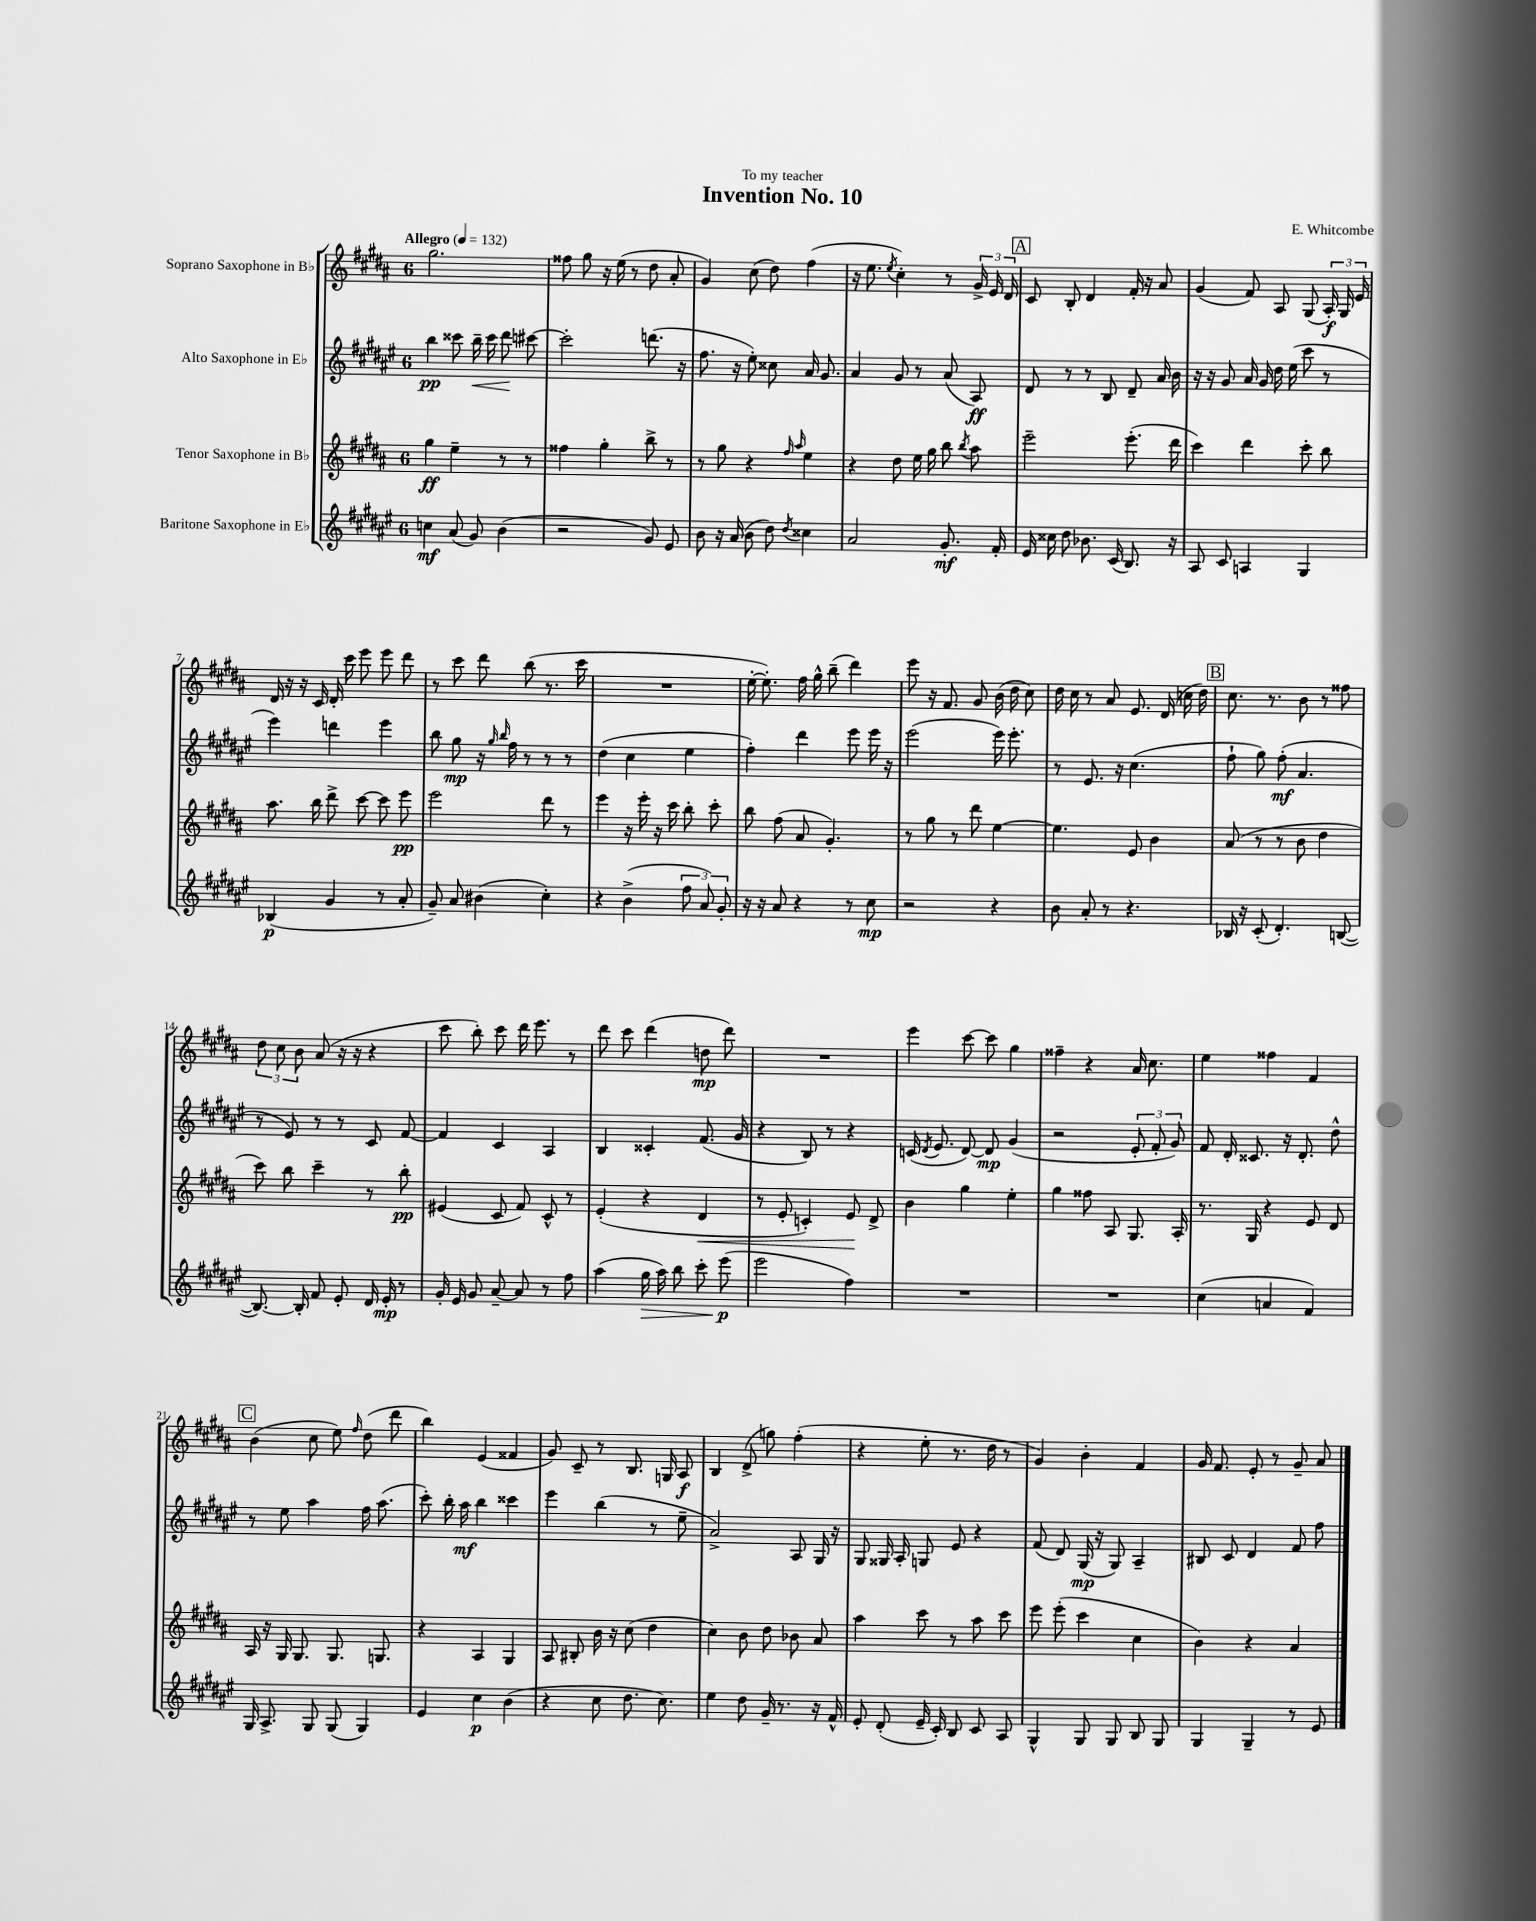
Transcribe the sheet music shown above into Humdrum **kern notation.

**kern	**kern	**kern	**kern
*staff4	*staff3	*staff2	*staff1
*clefG2	*clefG2	*clefG2	*clefG2
*k[f#c#g#d#a#e#]	*k[f#c#g#d#a#]	*k[f#c#g#d#a#e#]	*k[f#c#g#d#a#]
*M6/8	*M6/8	*M6/8	*M6/8
*MM132	*MM132	*MM132	*MM132
4cc	4gg#	4bb	2.gg#
(8a#	4ee~	8ccc##	.
8g#)	.	16bb~	.
.	.	16ccc##	.
(4b	8r	8ddd#	.
.	8r	[8ccc#	.
=	=	=	=
2r	4ff##	2ccc#']	8ff##
.	.	.	8gg#
.	4gg#'	.	16r
.	.	.	(16ee
.	.	.	8r
8g#)	8bb^	(8.ddd	8dd#
8e#	8r	.	8a#'
.	.	16r	.
=	=	=	=
8b	8r	8.ff#	4g#)
16r	8gg#	.	.
(16a#	.	16r	.
8b	4r	8ee#')	(8cc#
8dd#)	.	8cc##	8dd#)
.	16qqff#	.	.
8qdd#	16qqaa#	.	.
4cc##	4ee	16a#	(4ff#
.	.	8.g#	.
=	=	=	=
2a#	4r	4a#	16r
.	.	.	8.ee
.	.	.	8qee
.	8dd#	8g#	4cc#')
.	16ee	8r	.
.	16gg#	.	.
8.g#'	8bb	(8a#	8r
.	8qbb	.	.
.	8aa#	8A#)	24g#^
.	.	.	24e
16f#'	.	.	.
.	.	.	24d#
=	=	=	=
16e#	2eee~	8d#	8c#
16cc##	.	.	.
8dd#	.	8r	8B'
8.b-	.	8r	4d#
.	.	8B	.
(16c#	.	.	.
8.B)	(8.eee'	8d#~	16f#'
.	.	.	16r
.	.	16a#	8a#
16r	16ddd#	16b	.
=	=	=	=
8A#	4ccc#)	16r	(4g#
.	.	16r	.
8c#	.	8g#	.
4A	4ddd#	16a#	8f#)
.	.	16g#	.
.	.	16dd#	8A#
.	.	(16ee#	.
4G#	8ccc#'	8ccc#	(8G#
.	8bb	8r	24A#')
.	.	.	24G#
.	.	.	24e
=	=	=	=
(4B-	8.aa#	4eee#)	16d#
.	.	.	16r
.	.	.	16r
.	16bb	.	16c#
4g#	8ddd#^	4ddd	16d#'
.	.	.	16ccc#
.	[8ccc#	.	8eee
8r	8ccc#]	4eee#	8eee
8a#'	8eee	.	8ddd#
=	=	=	=
8g#~)	2eee	8bb	8r
8a#	.	8gg#	8ccc#
(4b#	.	16r	8ddd#
.	.	16qqgg#	.
.	.	16qqbb	.
.	.	16ff#	.
.	.	8r	(8bb
4cc#')	8ddd#	8r	8.r
.	8r	8r	.
.	.	.	16ccc#
=	=	=	=
4r	4eee	(4dd#	2.r
(4b^	16r	4cc#	.
.	16eee'	.	.
.	16r	.	.
.	16ccc#	.	.
12ff#	8bb'	4ee#	.
12a#)	.	.	.
.	8ccc#'	.	.
12g#'	.	.	.
=	=	=	=
16r	8bb	4ff#')	[16ee'
16r	.	.	8.ee'])
8a#	(8ff#	.	.
4r	8a#	4ddd#	16ff#
.	.	.	16gg#^^
.	4.g#')	.	(8bb~
8r	.	8eee#	4ddd#)
8cc#	.	16eee#	.
.	.	16r	.
=	=	=	=
2r	8r	(2eee#	8eee
.	8gg#	.	16r
.	.	.	8.f#
.	8r	.	.
.	8ddd#	.	8g#
4r	[4ee	16eee#)	(16b
.	.	8.eee#'	16dd#
.	.	.	8cc#)
=	=	=	=
8b	4.ee]	8r	16dd#
.	.	.	16cc#
8a#'	.	8.e#	8r
8r	.	.	8a#
.	.	16r	.
4.r	8e	(4.cc#	8.e
.	4b	.	.
.	.	.	(16d#
.	.	.	16cc
.	.	.	16dd#)
=	=	=	=
16B-	(8a#	8ff#`	8.cc#
16r	.	.	.
(8c#'	8r	8gg#)	.
.	.	.	8.r
4.d#')	8r	(8ff#'	.
.	8b	4.a#	8b
.	4dd#	.	8r
([8B	.	.	8ff##
=	=	=	=
8.B_)	8ccc#)	8r	12dd#
.	.	.	12cc#
.	8bb	8e#)	.
.	.	.	12b
16B']	.	.	.
8f#	4ccc#~	8r	(8a#
8e#'	.	8r	16r
.	.	.	16r
16d#	8r	8c#	4r
16e#'	.	.	.
8r	8bb'	[8f#	.
=	=	=	=
16g#'	(4e#	4f#]	8ccc#
16e#	.	.	.
8g#	.	.	8bb')
[8a#~	8c#	4c#	8ccc#
8a#]	8f#)	.	16ddd#
.	.	.	8.eee
8r	8c#^^	4A#	.
8ff#	8r	.	8r
=	=	=	=
(4aa#	(4e'	4B	8ddd#
.	.	.	8ccc#
16gg#	4r	4c##'	(4ddd#
16aa#)	.	.	.
8bb	.	.	.
8ccc#'	4d#	(8.f#	8dd
(8eee#	.	.	8ddd#)
.	.	16g#	.
=	=	=	=
2eee#	8r	4r	2.r
.	8e'	.	.
.	4c')	8B)	.
.	.	8r	.
4ff#)	8e	4r	.
.	8d#^	.	.
=	=	=	=
2.r	4b	(16c	4eee
.	.	8qd#	.
.	.	8.e#	.
.	4gg#	[8d#)	[8ccc#
.	.	8d#]	8ccc#]
.	4ee'	(4g#	4gg#
=	=	=	=
2.r	4gg#	2r	4ff##~
.	8ff##	.	4r
.	8A#	.	.
.	8.G#	12e#'	16a#
.	.	.	8.cc#
.	.	12f#'	.
.	.	12g#)	.
.	16A#'	.	.
=	=	=	=
(4cc#	8.r	8f#	4ee
.	.	16d#'	.
.	16G#	8.c##	.
4a	4r	.	4ff##
.	.	16r	.
.	.	8.d#'	.
4f#)	8e	.	4f#
.	8d#	8dd#^^	.
=	=	=	=
16G#	16A#	8r	(4b
8.A#^	16r	.	.
.	16G#	8ee#	.
.	8.G#	.	.
8G#	.	4aa#	8cc#
(8G#	8.G#	.	8ee)
.	.	.	16qqff#
4G#)	.	16ff#	(8dd#
.	8.G	(8.aa#	.
.	.	.	8ddd#
=	=	=	=
4e#	4r	8ccc#')	4bb)
.	.	16bb'	.
.	.	16aa#	.
4cc#	4A#	4bb	(4e
(4b	4G#	4ccc##	4f##
=	=	=	=
4r	8A#	4eee#	8g#)
.	8B#'	.	8c#~
8cc#	16b	(4bb	8r
.	16r	.	.
8.dd#	(8cc#	.	8.B
.	4dd#	8r	.
8.cc#)	.	.	16G
.	.	8ee#~	8A#
=	=	=	=
4ee#	4cc#)	2a#^)	4B
8dd#	8b	.	(8d#^
16g#~	8dd#	.	8gg)
8.r	.	.	.
.	8b-	8A#	(4ff#'
16r	8a#	16G#	.
16f#^^	.	16r	.
=	=	=	=
8e#'	4aa#	8G#	4r
(8d#'	.	16G##	.
.	.	16A#'	.
16e#~	8ccc#	8G	8ee'
16c#')	.	.	.
8B	8r	8e#	8.r
8c#	8aa#	4r	.
.	.	.	16dd#
8A#	8ccc#	.	8r
=	=	=	=
4G#^^	8eee	(8f#	4g#)
.	(8eee'	8d#)	.
8G#	4ccc#	(16G#	4b'
.	.	16r	.
8G#	.	8G#)	.
8B	4cc#	4A#~	4f#
8G#	.	.	.
=	=	=	=
4G#	4b)	8B#	16g#
.	.	.	8.f#
.	.	8c#	.
4G#~	4r	4d#	8e'
.	.	.	8r
8r	4a#	8f#	8g#~
8e#	.	8ff#	8a#
==	==	==	==
*-	*-	*-	*-
